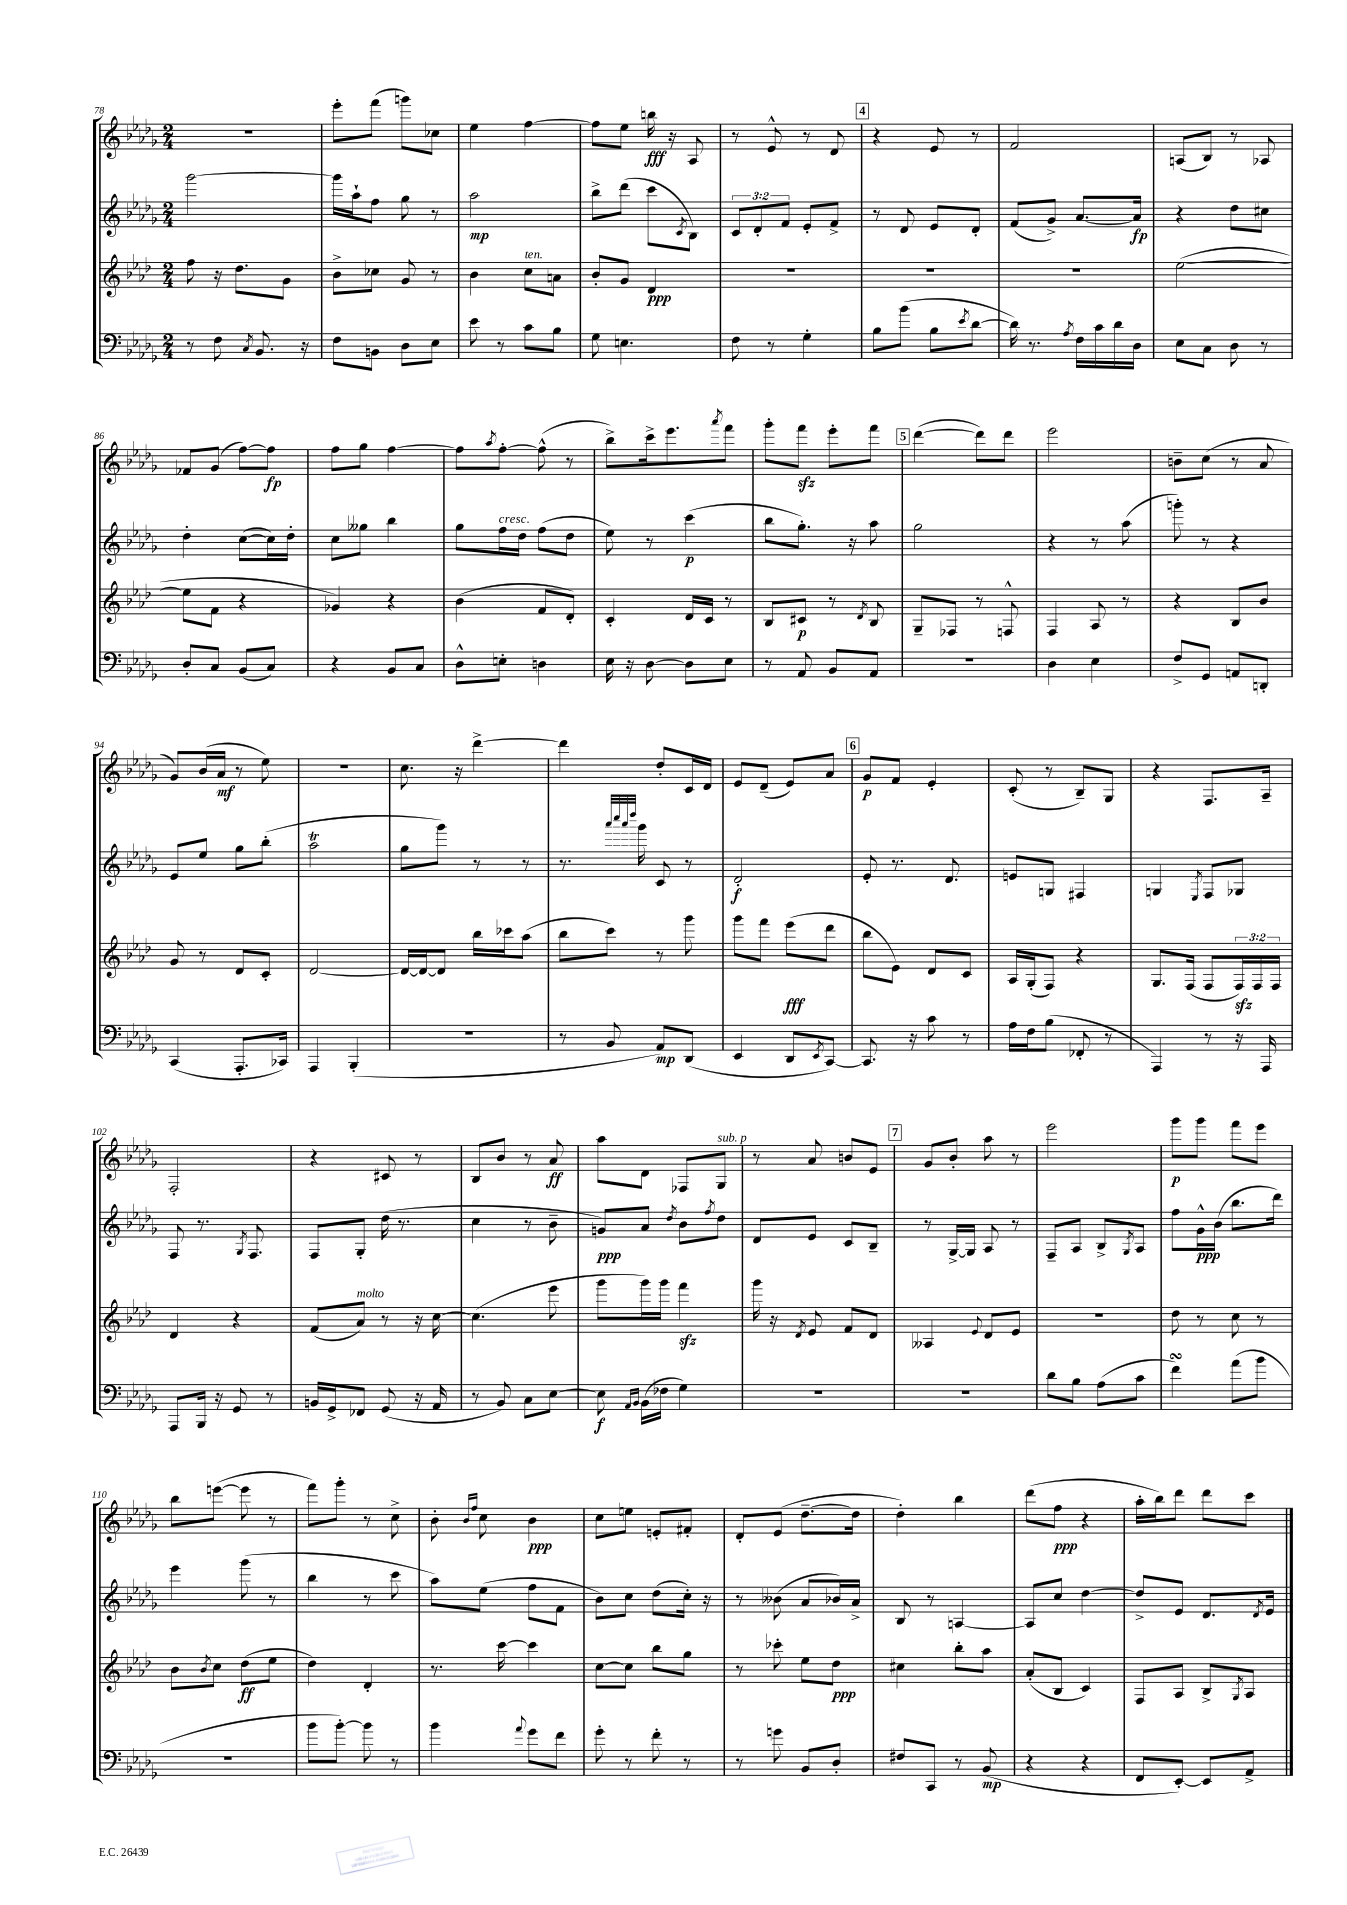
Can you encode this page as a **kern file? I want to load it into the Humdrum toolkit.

**kern	**kern	**kern	**kern
*staff4	*staff3	*staff2	*staff1
*clefF4	*clefG2	*clefG2	*clefG2
*k[b-e-a-d-g-]	*k[b-e-a-d-]	*k[b-e-a-d-g-]	*k[b-e-a-d-g-]
*M2/4	*M2/4	*M2/4	*M2/4
8r	8ff	[2ggg-	2r
8F	16r	.	.
.	8.dd-	.	.
8qC	.	.	.
8.BB-	.	.	.
.	8g	.	.
16r	.	.	.
=	=	=	=
8F	8b-^	16ggg-]	8eee-'
.	.	16aa-`	.
8BB	8cc-	8ff	(8fff
8D-	8g	8gg-	8ggg)
8E-	8r	8r	8cc-
=	=	=	=
8e-	4b-	2aa-	4ee-
8r	.	.	.
8c	8cc	.	[4ff
8B-	8a	.	.
=	=	=	=
8G-	8b-'	8bb-^	8ff]
4.E	8g	(8ddd-	8ee-
.	4d-	8ccc	16bb
.	.	.	16r
.	.	8qc	.
.	.	8B-)	8A-
=	=	=	=
8F	2r	12c	8r
.	.	12d-'	.
8r	.	.	8e-^^
.	.	12f	.
4G-'	.	8e-'	8r
.	.	8f^	8d-
=	=	=	=
8B-	2r	8r	4r
(8b-	.	8d-	.
8B-	.	8e-	8e-
8qe-	.	.	.
[8d-	.	8d-'	8r
=	=	=	=
16d-])	2r	(8f	2f
8.r	.	.	.
.	.	8g-^)	.
8qA-	.	.	.
16F	.	[8.a-	.
16c	.	.	.
16d-	.	.	.
16D-	.	16a-]	.
=	=	=	=
8E-	([2ee-	4r	(8A
8C	.	.	8B-)
8D-	.	8dd-	8r
8r	.	8cc#	8A-
=	=	=	=
8D-'	8ee-]	4dd-'	8f-
8C	8f	.	(8g-
(8BB-	4r	([8cc	[8ff)
8C)	.	16cc])	8ff]
.	.	16dd-'	.
=	=	=	=
4r	4g-)	8cc	8ff
.	.	8gg--	8gg-
8BB-	4r	4bb-	[4ff
8C	.	.	.
=	=	=	=
8D-^^	(4b-	8gg-	8ff]
.	.	.	8qaa-
8E'	.	16ff	[8ff'
.	.	16dd-	.
4D	8f	(8ff	(8ff^^]
.	8d-')	8dd-	8r
=	=	=	=
16E-	4c'	8ee-)	8bb-^)
16r	.	.	.
[8D-	.	8r	16ccc^
.	.	.	8.eee-
8D-]	16d-	(4ccc	.
.	16c	.	.
.	.	.	8qaaa-
8E-	8r	.	8fff
=	=	=	=
8r	8B-	8bb-	8ggg-'
8AA-	8c#	8.gg-')	8fff
8BB-	8r	.	8eee-'
.	.	16r	.
.	8qd-	.	.
8AA-	8B-	8aa-	8fff
=	=	=	=
2r	8G~	2gg-	([4ddd-
.	8F-	.	.
.	8r	.	8ddd-])
.	8F^^	.	8ddd-
=	=	=	=
4D-	4F	4r	2eee-
4E-	8A-	8r	.
.	8r	(8aa-	.
=	=	=	=
8F^	4r	8ggg')	8b~
8GG-	.	8r	(8cc
8AA	8B-	4r	8r
8DD'	8b-	.	8a-
=	=	=	=
(4CC	8g	8e-	8g-)
.	8r	8ee-	(16b-
.	.	.	16a-
8.AAA-'	8d-	8gg-	8r
.	8c'	(8bb-'	8ee-)
16CC-)	.	.	.
=	=	=	=
4AAA-	[2d-	2aa-	2r
(4BBB-'	.	.	.
=	=	=	=
2r	16d-_	8gg-	8.cc
.	16d-_	.	.
.	8d-]	8ggg-)	.
.	.	.	16r
.	16bb-	8r	[4ddd-^
.	16ccc-	.	.
.	(8aa-	8r	.
=	=	=	=
8r	8bb-	8.r	4ddd-]
8BB-	8ccc)	.	.
.	.	32qqaaa-	.
.	.	32qqcccc	.
.	.	32qqaaa-	.
.	.	32qqdddd-	.
.	.	16ggg-	.
8AA-)	8r	8c	8dd-'
(8DD-	8ggg	8r	16c
.	.	.	16d-
=	=	=	=
4EE-	8ggg	2d-'	8e-
.	8fff	.	(8d-~
8DD-	(8eee-	.	8e-)
8qEE-	.	.	.
[8CC)	8ddd-	.	8a-
=	=	=	=
8.CC]	8bb-	8e-'	8g-
.	8e-)	8.r	8f
16r	.	.	.
8c	8d-	.	4e-'
.	.	8.d-	.
8r	8c	.	.
=	=	=	=
16A-	16A-	8e	(8c'
16F	(16G'	.	.
(8B-	8F)	8G	8r
8FF-'	4r	4F#	8B-~)
8r	.	.	8G-
=	=	=	=
4AAA-)	8.G	4G	4r
.	(16F	.	.
.	.	8qE-	.
8r	8F	8F	8.F
16r	24F)	8G-	.
.	24F	.	.
16AAA-	.	.	16A-~
.	24F	.	.
=	=	=	=
8AAA-	4d-	8F	2F'
16BBB-	.	8.r	.
16r	.	.	.
8GG-	4r	.	.
.	.	8qG-	.
.	.	8.F	.
8r	.	.	.
=	=	=	=
16BB	(8f	8F	4r
16GG-^	.	.	.
8FF-	8a-)	8G-'	.
(8GG-	8r	(16dd-	8c#
.	.	8.r	.
16r	16r	.	8r
16AA-	[16cc	.	.
=	=	=	=
8r	(4.cc]	4cc	8B-
8BB-)	.	.	8b-
8C	.	8r	8r
[8E-	8eee-	8b-~	8a-
=	=	=	=
8E-]	8ggg	8g)	8aa-
16qqAA-	.	.	.
16qqBB-	.	.	.
(16BB-	16ggg)	8a-	8d-
16F-	16ggg	.	.
.	.	8qdd-	.
4G-)	4fff	8b-	8F-
.	.	8qff	.
.	.	8dd-	8G-
=	=	=	=
2r	16ggg	8d-	8r
.	16r	.	.
.	8qd-	.	.
.	8e-	8e-	8a-
.	8f	8c	8b
.	8d-	8B-~	8e-
=	=	=	=
2r	4A--	8r	8g-
.	.	[16G-^	8b-'
.	.	16G-]	.
.	8qqe-	.	.
.	8d-	8A-	8aa-
.	8e-	8r	8r
=	=	=	=
8d-	2r	8F~	2eee-
8B-	.	8A-	.
(8A-	.	8B-^	.
.	.	8qG-	.
8c	.	8A-	.
=	=	=	=
4f)	8dd-	8ff	8ggg-
.	8r	16g-^^	8ggg-
.	.	(16b-	.
(8a-	8cc	8.bb-	8fff
8b-	8r	.	8eee-
.	.	16ddd-)	.
=	=	=	=
2r	8b-	4eee-	8bb-
.	8qb-	.	.
.	8cc	.	([8eee
.	(8dd-	(8ggg-	8eee]
.	8ee-	8r	8r
=	=	=	=
8b-	4dd-)	4bb-	8fff)
[8b-')	.	.	8ggg-'
8b-]	4d-'	8r	8r
8r	.	8ccc	8cc^
=	=	=	=
4b-	8.r	8aa-)	8b-'
.	.	.	16qqb-
.	.	.	16qqff
.	.	(8ee-	8cc
.	[16ccc	.	.
8qqa-	.	.	.
8g-	4ccc]	8ff	4b-
8f	.	8f	.
=	=	=	=
8g-'	[8cc	8b-)	8cc
8r	8cc]	8cc	8ee
8f'	8bb-	(8dd-	8e'
8r	8gg	16cc')	8f#'
.	.	16r	.
=	=	=	=
8r	8r	8r	8d-'
8g	8ccc-'	(8b--	(8e-
8BB-	8ee-	8a-	[8.dd-~
8D-'	8dd-	16b-)	.
.	.	16a-^	16dd-]
=	=	=	=
8F#	4cc#	8B-	4dd-')
8CC	.	8r	.
8r	8bb-'	[4A	4bb-
(8BB-	8aa-	.	.
=	=	=	=
4r	(8a-'	8A]	(8ddd-
.	8B-	8cc	8ff
4r	4c)	[4dd-	4r
=	=	=	=
8FF	8F	8dd-^]	16aa-'
.	.	.	16bb-)
[8EE-')	8A-	8e-	8ddd-
8EE-]	8B-^	8.d-	8ddd-
.	8qG	.	.
8AA-^	8A-	.	8ccc
.	.	8qd-	.
.	.	16e-	.
==	==	==	==
*-	*-	*-	*-
